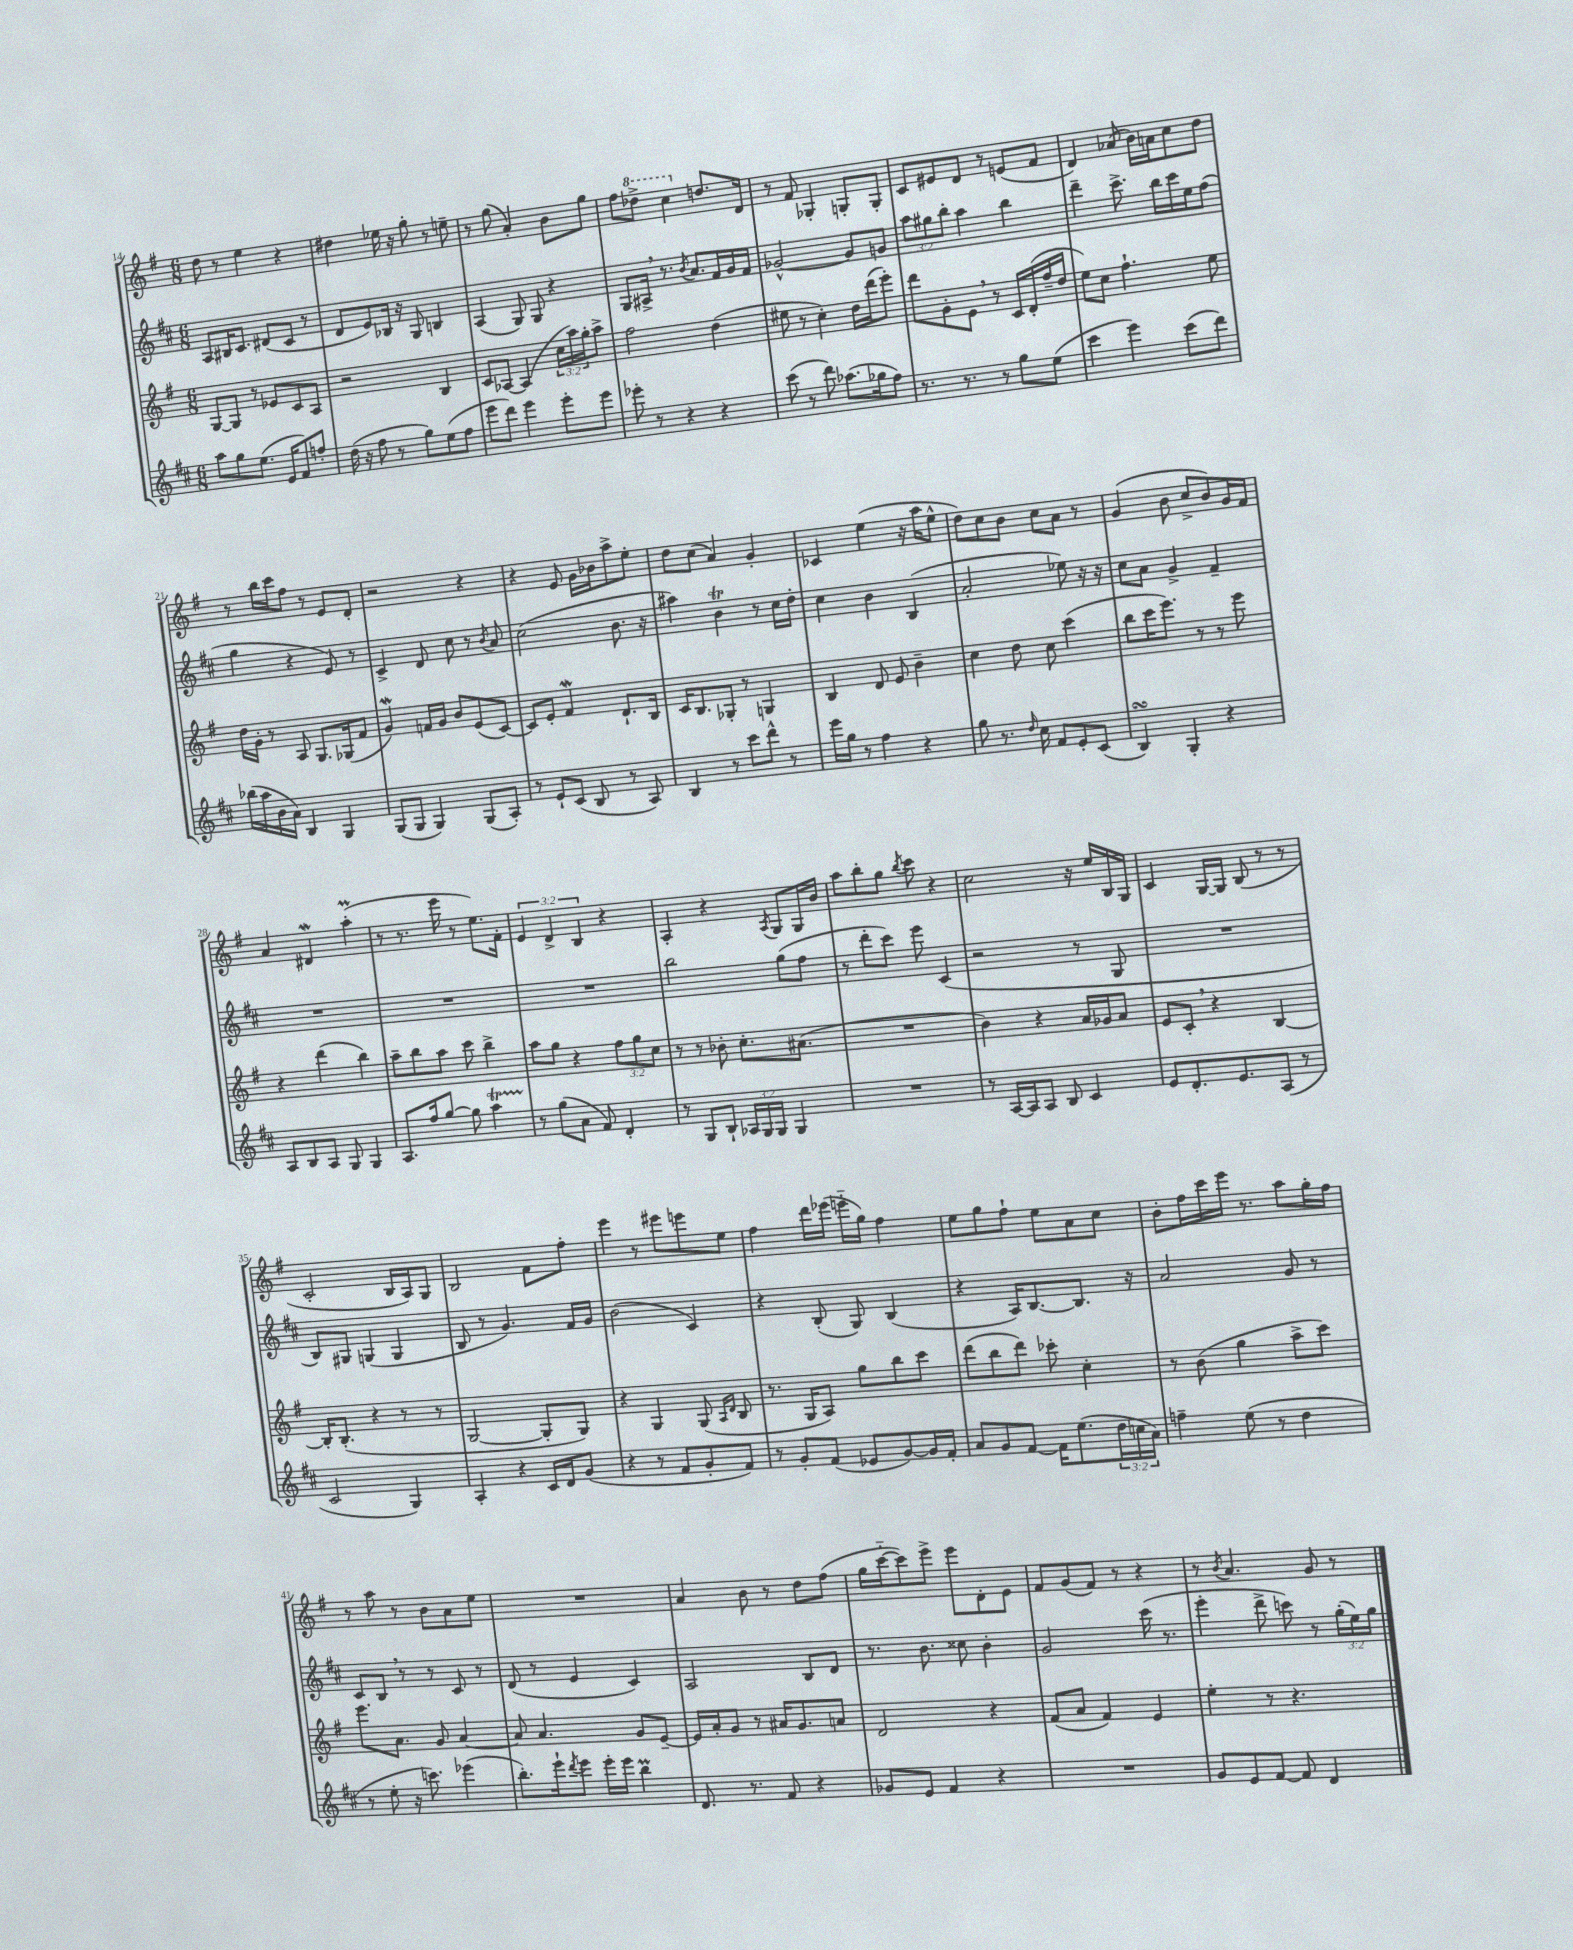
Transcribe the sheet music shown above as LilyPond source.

<<
\new StaffGroup <<
\new Staff = "s0" {
    \clef treble \key g \major \numericTimeSignature \time 6/8 \override Staff.TupletNumber.text = #tuplet-number::calc-fraction-text
    d''8 r8 e''4 r4 |
    dis''4 ees''16 r16 g''8-. r8 e''8-- |
    r8 g''8( a'4-.) b'8 g''8 |
    fis''8 \ottava #1 des'''8-> c'''4 \ottava #0 d''!8. d'16 |
    r8 fis'8 ges4-. g8-. g8-. |
    c'8 eis'8 d'8 r8 e'8( fis'8 |
    d'4) aes'8( b'16) a'16 c''8 d''8 |
    r8 b''16 c'''16 fis''8 r8 e'8 d'8-. |
    r2 r4 |
    r4 e'8 g'16 bes'16 a''8-> e''8-. |
    d''8 c''8( a'4) g'4-. |
    ces'4 e''4( r16 a''16 e''8-^ |
    d''8) c''8 b'8 c''8 a'8 r8 |
    g'4( b'8 c''8-> b'8) g'16 fis'16 |
    a'4 dis'4\mordent a''4-.\prall( |
    r8 r8. e'''16 r8 e''8.) fis'16-. |
    \tuplet 3/2 { e'4 d'4-> b4 } r4 |
    a4-. r4 \acciaccatura { a8 } g8 g16 b'16 |
    a''8 b''8-. g''8 \acciaccatura { b''8 } c'''8 r4 |
    c''2 r16 e''16 b16 g16 |
    c'4 g16~ g16 b8( r8 r8 |
    c'2-. b16 a16) g8 |
    b2 fis'8 fis''8-. |
    e'''4 r8 eis'''8 e'''8 e''8 |
    fis''4 d'''16 ees'''16( e'''16-_ g''16) fis''4 |
    e''8 g''8 fis''8-! e''8 a'8 c''8 |
    b'8-. fis''16 c'''16 e'''16 r8. a''8 g''16-. fis''16 |
    r8 a''8 r8 b'8 a'8 e''8 |
    R2. |
    a'4 b'8 r8 d''8 fis''8( |
    g''16 c'''16~-_ c'''8) e'''8-> e'''8 d'8-. e'8 |
    fis'8 g'8( fis'8) r8 r4 |
    r8 \acciaccatura { b'8 } a'4. g'8 r8 \bar "|." |
}
\new Staff = "s1" {
    \clef treble \key d \major \numericTimeSignature \time 6/8 \override Staff.TupletNumber.text = #tuplet-number::calc-fraction-text
    a8 bis16 cis'8. dis'8( cis'8 r8 |
    d'8 e'8) bes16 r16 g8 b4 |
    a4( g8) g8 r4 |
    g8 ais16-> \breathe r8. \acciaccatura { b'8 } a'8. fis'16 g'16 fis'16 |
    ges'2~-^ ges'8 g'8 |
    \tuplet 3/2 { a''8 gis''8 b''8-. } a''4 b''4 |
    d'''4-- cis'''8.-> b''16 cis'''16 e''16 fis''8( |
    g''4 r4 e'8) r8 |
    cis'4-> d'8 cis''8 r8 \acciaccatura { b'8 } a'8 |
    cis''2( b'8. r16 |
    ais''4) b'4\trill r8 cis''16 d''16-. |
    cis''4 b'4 b4( |
    a'2-. ees''8) r16 r16 |
    cis''8 a'8 g'4-> fis'4-- |
    R2. |
    R2. |
    R2. |
    b''2 g''8( fis''8 |
    r8 d'''8-. cis'''8) e'''8 cis'4( |
    r2 r8 g8 |
    R2. |
    b8) gis8 g4( g4 |
    b8 r8 g'4.) fis'16 g'16 |
    b'2( cis'4) |
    r4 b8-.( g8) b4( |
    r4 a16) b8.~ b8. r16 |
    a'2 g'8 r8 |
    cis'8 b8 \breathe r8 r8 cis'8 r8 |
    d'8( r8 e'4 cis'4) |
    a2 b8 d'8 |
    r8. b'8. cisis''8 b'4-. |
    g'2 cis'''16( r8. |
    e'''4-. d'''8-> c'''8) r8 \tuplet 3/2 { g''16-.( e''16) g''16 } \bar "|." |
}
\new Staff = "s2" {
    \clef treble \key g \major \numericTimeSignature \time 6/8 \override Staff.TupletNumber.text = #tuplet-number::calc-fraction-text
    g8~ g8 r8 ees'8 c'8 a8 |
    r2 b4 |
    c'8 aes8~ aes4( \tuplet 3/2 { c''16 a''16) g''16-. } a''8-> |
    fis''2 d''4( |
    eis''8 r8 c''4-.) d''16 d'''16( e'''8-.) |
    d'''8 g'8-. e'8 \breathe r8 c'16 d'16-.( fis''16-- d''16 |
    e''8) c''8 fis''4.-! e''8 |
    d''16 g'16-. r8 a8 g8. ges16( fis'8 |
    g'4\mordent) f'16 g'16 b'8 e'8( c'8~) |
    c'8 e'8-. fis'4\mordent d'8.-! b16 |
    c'16 b8. ges8-. r8 g4 |
    b4 d'8 e'8 b'4-- |
    c''4 d''8 c''8 c'''4( |
    b''8 c'''16 e'''8.) r8 r8 e'''8 |
    r4 d'''4( b''4) |
    a''8-- b''8 a''8 c'''8 b''4-> |
    a''8 g''8 r4 \tuplet 3/2 { fis''8 g''8 c''8 } |
    r8 r8 bes'8-. c''8.-. ais'8.( |
    R2. |
    b'4) r4 a'16 ges'16 a'8 |
    e'8 c'8-. \breathe r4 b4~ |
    b16-. b8.-.( r4 r8 r8 |
    g2~ g8-. g8) |
    r4 g4 g8( \grace { a16 d'16 } b8 |
    r8. g16 a8) g''8 b''8 c'''8 |
    d'''8( b''8 d'''8) ces'''8-. c''4-. |
    r8 b'8( g''4 a''8-> c'''8) |
    e'''8. a'8. g'8 a'4~ |
    a'8 a'4. g'8 e'8~-- |
    e'16 a'16-. g'8 r8 ais'16 g'8. a'8 |
    d'2 r4 |
    fis'8( a'8 fis'4) e'4 |
    e''4-. r8 r4. \bar "|." |
}
\new Staff = "s3" {
    \clef treble \key d \major \numericTimeSignature \time 6/8 \override Staff.TupletNumber.text = #tuplet-number::calc-fraction-text
    a''8 g''8 e''8.( e'16 fis'8) f''8-. |
    d''16( r16 fis''8 r8 g''8) e''8( fis''8 |
    e'''8 d'''8) e'''4 e'''8-. e'''8 |
    ees'''8-. r8 r4 r4 |
    cis'''8( r8 d'''8) aes''8.( ges''16 fis''8) |
    r8. r8. r8 g''8 e''8( |
    cis'''4 e'''4) cis'''8( d'''8) |
    bes''16( a''16 b'16 a'16) b4 g4 |
    g8( g8 g4) g8( a8-.) |
    r8 e'8-! cis'8( b8 r8 a8) |
    b4 r8 cis'''8 d'''8-^ r8 |
    e'''16 g''16 r8 fis''4 r4 |
    g''8 r8. \grace { d''16 } cis''16 fis'8 e'8-. cis'8( |
    b4\turn) g4-. r4 |
    a8 b8 a8 g8 g4 |
    a8. fis''16 g''8~ g''8 a''4\startTrillSpan |
    r8\stopTrillSpan g''8( a'8 fis'8) d'4-. |
    r8 g8 b8-! \tuplet 3/2 { aes16 g16 g16 } g4 |
    R2. |
    r8 a16~ a16 a8 b8 cis'4 |
    e'8 d'8.-. e'8. a8( r8 |
    cis'2 g4) |
    a4-. r4 cis'16 d'16 g'8( |
    r4 r8 fis'8 g'8-. fis'8) |
    r8 g'8-. fis'8( ees'8 g'8~) g'16 fis'16-. |
    a'8 g'8 fis'8~ fis'16 e''8.( \tuplet 3/2 { d''16 c''16 a'16) } |
    f''4-- e''8( r8 d''4 |
    r8 e''8-. r16 c'''8.) ees'''4( |
    b''8.-.) e'''16-! \acciaccatura { d'''8 } e'''8 e'''16-. e'''16 b''4\prall |
    d'8. r8. fis'8 r4 |
    ges'8 e'8 fis'4 r4 |
    R2. |
    g'8 e'8 fis'8~ fis'8 d'4 \bar "|." |
}
>>
>>
\layout { \context { \Score currentBarNumber = #14 } }
